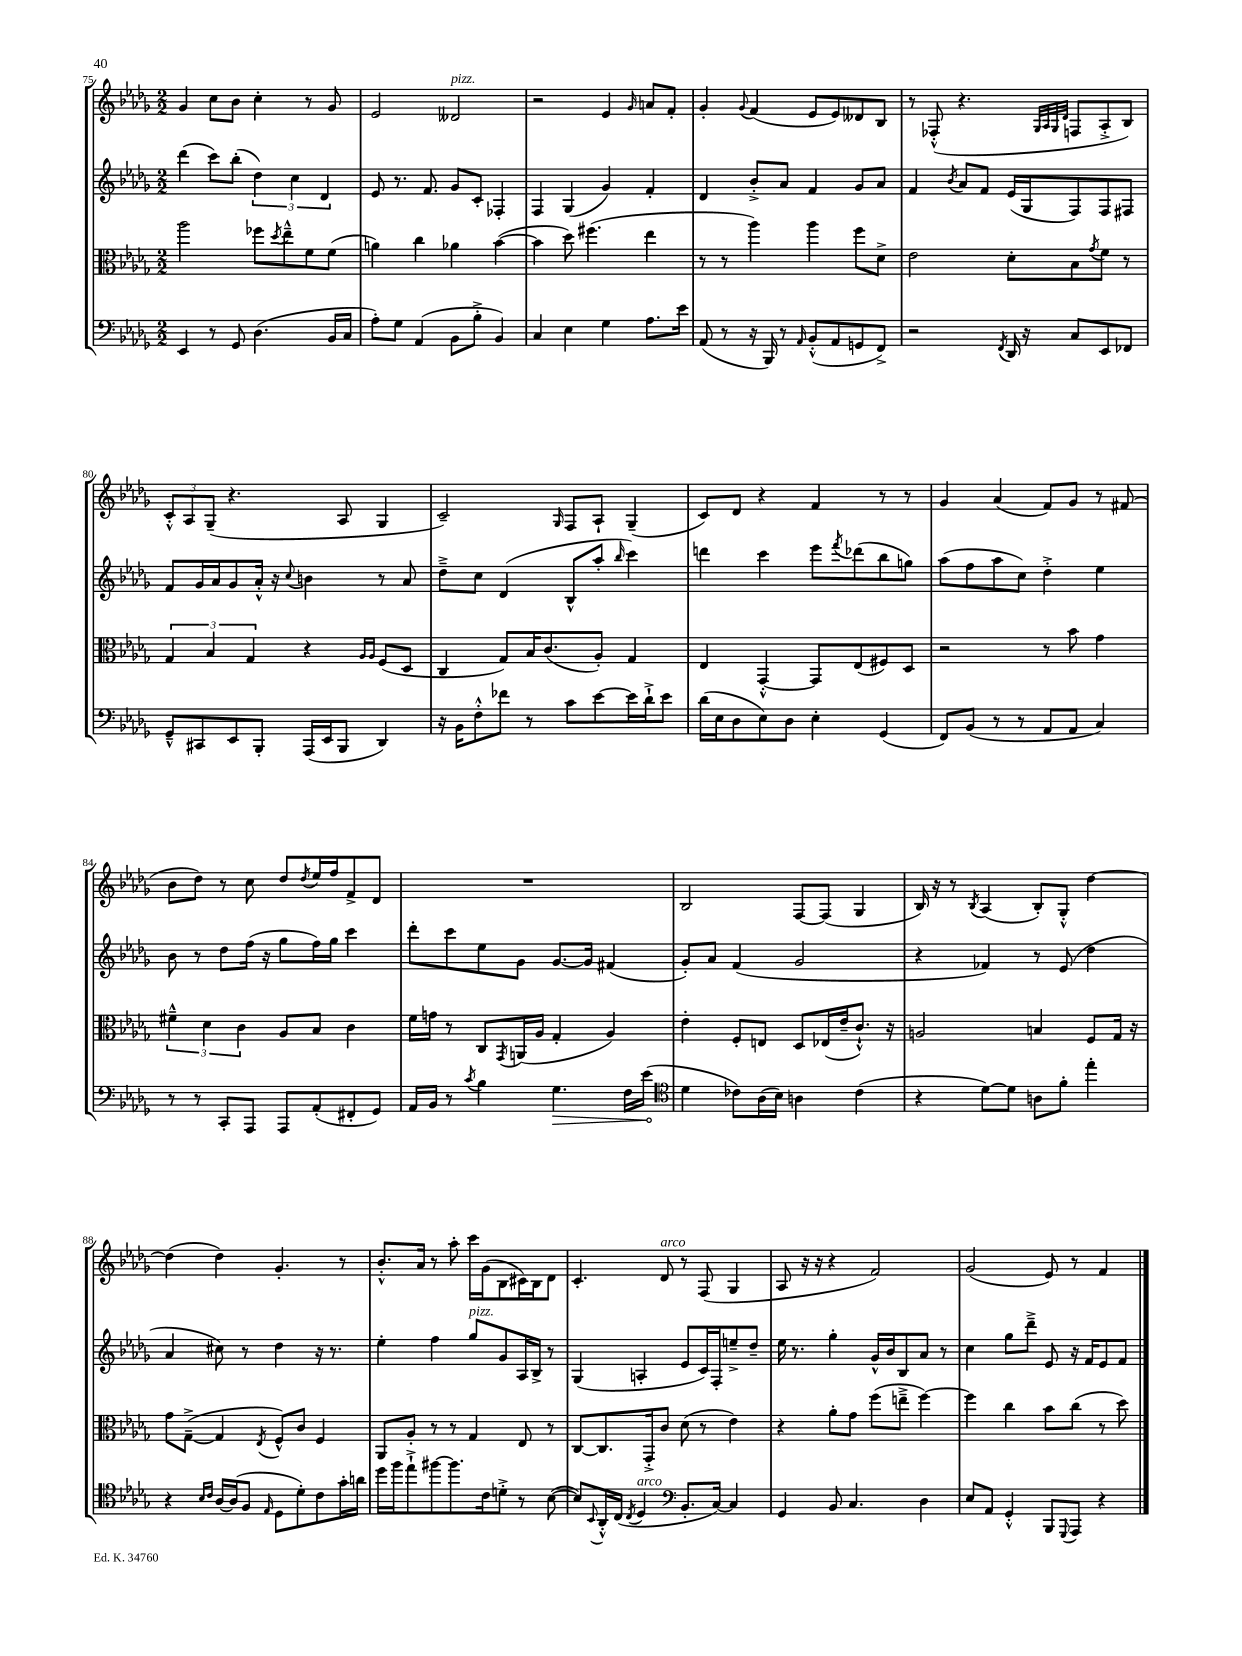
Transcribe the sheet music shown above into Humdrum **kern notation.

**kern	**dynam	**kern	**kern	**kern
*part4	*part4	*part3	*part2	*part1
*staff4	*staff4	*staff3	*staff2	*staff1
*clefF4	*	*clefC3	*clefG2	*clefG2
*k[b-e-a-d-g-]	*	*k[b-e-a-d-g-]	*k[b-e-a-d-g-]	*k[b-e-a-d-g-]
*M2/2	*	*M2/2	*M2/2	*M2/2
=75	=75	=75	=75	=75
4EE-/	.	2aa-\	(4ddd-\	4g-/
8r	.	.	8ccc\L)	8cc\L
8GG-/	.	.	(8bb-'\J	8b-\J
(4.D-\	.	8ff-X\L	6dd-\)	4cc'\
.	.	8qdd-/	.	.
.	.	8ee-~^^\	.	.
.	.	.	6cc\	.
.	.	8f\	.	8r
.	.	.	6d-/	.
16BB-/LL	.	(8f\J	.	8g-/
16C/JJ	.	.	.	.
=76	=76	=76	=76	=76
8A-'\L)	.	4an\)	8e-/	2e-/
8G-\J	.	.	8.r	.
(4AA-/	.	4cc\	.	.
.	.	.	8.f/	.
!	!	!	!	!LO:TX:a:i:t=pizz.
8BB-\L	.	4a-X\	8g-/L	2d--X/
8B-'^\J	.	.	8c'/J	.
4BB-/)	.	([4b-\	4F-X'/	.
=77	=77	=77	=77	=77
4C/	.	4b-\]	4F/	2r
4E-\	.	8dd-\)	(4G-/	.
.	.	(4.ff#X\	.	.
4G-\	.	.	4g-/)	4e-/
.	.	.	.	16qqg-/
8.A-\L	.	4ee-\	4f'/	8an/L
.	.	.	.	8f'/J
16e-\Jk	.	.	.	.
=78	=78	=78	=78	=78
(8AA-/	.	8r	4d-/	4g-'/
8r	.	8r	.	.
.	.	.	.	8qqg-/
16r	.	4aa-\)	8b-'^/L	(4f/
16BBB-/)	.	.	.	.
8r	.	.	8a-/J	.
16qqAA-/	.	.	.	.
(8BB-'^^/L	.	4aa-\	4f/	8e-/L
8AA-/	.	.	.	8e-/)
8GGn/	.	8ff\L	8g-/L	8d--X/
8FF^/J)	.	8d-^\J	8a-/J	8B-/J
=79	=79	=79	=79	=79
2r	.	2e-\	4f/	8r
.	.	.	.	(8F-X'^^/
.	.	.	8qb-/	.
.	.	.	8a-/L	4.r
.	.	.	8f/J	.
8qFF/	.	.	.	.
16DD-/	.	8d-'\L	(16e-/LL	.
16r	.	.	16G-/J	.
.	.	.	.	32qqG-/LLL
.	.	.	.	32qqA-/
.	.	.	.	32qqG-/
.	.	.	.	32qqd-/JJJ
8C/L	.	8B-\	8F/)	8Fn/L
.	.	8qg-/	.	.
8EE-/	.	8f\J	8F/	8A-'^/
8FF-X/J	.	8r	8F#X/J	8B-/J)
!!LO:LB:g=z
=80	=80	=80	=80	=80
8GG-~^^/L	.	6G-/	8f/L	12c'^^/L
.	.	.	.	12A-/
8CC#X/	.	.	16g-/L	.
.	.	6B-/	.	(12G-~/J
.	.	.	16a-/J	.
8EE-/	.	.	8g-/	4.r
.	.	6G-/	.	.
8BBB-'/J	.	.	16a-'^^/Jk	.
.	.	.	16r	.
.	.	.	8qqcc/	.
(16AAA-/LL	.	4r	4bn\	.
16EE-/J	.	.	.	.
8BBB-/J	.	.	.	8A-/
.	.	16qqA-/LL	.	.
.	.	16qqA-/JJ	.	.
4DD-/)	.	(8F/L	8r	4G-/
.	.	8D-/J	8a-/	.
=81	=81	=81	=81	=81
16r	.	4C/	8dd-~^\L	2c~/)
16BB-\KL	.	.	.	.
8F'^^\	.	.	8cc\J	.
8f-X\J	.	8G-/L)	(4d-/	.
8r	.	16B-/K	.	.
.	.	(8.c/	.	.
.	.	.	.	16qqG-/
8c\L	.	.	8B-^^/L	8F/L
[8e-\	.	8A-'/J)	8aa-'/J	8A-`/J
.	.	.	16qqbb-/	.
16e-\L]	.	4G-/	4ccc\)	(4G-~/
16d-`^\J	.	.	.	.
8e-\J	.	.	.	.
=82	=82	=82	=82	=82
(16d-\LL	.	4E-/	4dddn\	8c/L)
16E-\J	.	.	.	.
8D-\	.	.	.	8d-/J
8E-\)	.	[4GG-'^^/	4ccc\	4r
8D-\J	.	.	.	.
4E-'\	.	8GG-/L]	8eee-\L	4f/
.	.	.	8qfff/	.
.	.	(8E-/	(8ddd-X\	.
(4GG-/	.	8F#X/)	8bb-\	8r
.	.	8D-/J	8ggn\J)	8r
=83	=83	=83	=83	=83
8FF/L)	.	2r	(8aa-\L	4g-/
(8BB-/J	.	.	8ff\	.
8r	.	.	8aa-\	(4a-/
8r	.	.	8cc\J)	.
8AA-/L	.	8r	4dd-'^\	8f/L)
8AA-/J	.	8b-\	.	8g-/J
4C/)	.	4g-\	4ee-\	8r
.	.	.	.	(8f#X/
!!LO:LB:g=z
=84	=84	=84	=84	=84
8r	.	6f#X~^^\	8b-\	8b-\L
8r	.	.	8r	8dd-\J)
.	.	6d-\	.	.
8CC'/L	.	.	8dd-\L	8r
.	.	6c\	.	.
8AAA-/J	.	.	(16ff\Jk	8cc\
.	.	.	16r	.
8AAA-/L	.	8A-/L	8gg-\L	8dd-/L
.	.	.	.	8qdd-/
(8AA-'/	.	8B-/J	16ff\L)	16ee-/L
.	.	.	16gg-\JJ	16ff/J
8FF#X'/	.	4c\	4ccc\	8f^/
8GG-/J)	.	.	.	8d-/J
=85	=85	=85	=85	=85
16AA-/LL	.	16f\LL	8ddd-'\L	1r
16BB-/JJ	.	16gn\JJ	.	.
8r	.	8r	8ccc\	.
8qc/	.	.	.	.
4B-\	.	8C/L	8ee-\	.
.	.	8qGG-/	.	.
.	.	(16AAn/L	8g-\J	.
.	.	16A-/JJ	.	.
!	!LO:HP:b	!	!	!
4.G-\	>	4G-'/	[8.g-/L	.
.	.	.	16g-/Jk]	.
.	.	4A-/)	(4f#X/	.
16F\LL	.	.	.	.
(16e-\JJ	.	.	.	.
.	]	.	.	.
=86	=86	=86	=86	=86
*clefC4	*	*	*	*
4d-\	.	4e-'\	8g-'/L)	2B-/
.	.	.	8a-/J	.
8c-X\L)	.	8F'/L	(4f/	.
(16A-\L	.	8En/J	.	.
16B-\JJ)	.	.	.	.
4An\	.	8D-/L	2g-/	[8F/L
.	.	(16E-X/L	.	(8F/J]
.	.	16e-~/J	.	.
(4c-\	.	8.c`^^/J)	.	4G-/
.	.	16r	.	.
=87	=87	=87	=87	=87
4r	.	2An/	4r	16B-/)
.	.	.	.	16r
.	.	.	.	8r
.	.	.	.	8qB-/
[8d-\L)	.	.	4f-X/)	(4A-/
8d-\J]	.	.	.	.
8An\L	.	4Bn/	8r	8B-'/L)
8f'\J	.	.	(8e-/	8G-'^^/J
4ee-'\	.	8F/L	4dd-\	[4dd-\
.	.	16G-/Jk	.	.
.	.	16r	.	.
!!LO:LB:g=z
=88	=88	=88	=88	=88
4r	.	8g-\L	4a-/	(4dd-\]
.	.	([8G-~^\J	.	.
16qqB-/LL	.	.	.	.
16qqc/JJ	.	.	.	.
[16A-/LL	.	4G-/]	8cc#X\)	4dd-\)
(16A-/J]	.	.	.	.
8F/J	.	.	8r	.
16qqE-/	.	8qE-/	.	.
8D-\L	.	8F^^/L)	4dd-\	4.g-'/
8d-'\)	.	8c/J	.	.
8c\	.	4F/	16r	.
.	.	.	8.r	.
16g-'\L	.	.	.	8r
16an\JJ	.	.	.	.
=89	=89	=89	=89	=89
16dd-\LL	.	8AA-/L	4ee-'\	8.b-'^^/L
16ff\J	.	.	.	.
8ee-`^\	.	8A-'/J	.	.
.	.	.	.	16a-/Jk
[8ff#X\	.	8r	4ff\	8r
8.ff#\]	.	8r	.	8aa-'\
!	!	!	!LO:TX:a:i:t=pizz.	!
.	.	4G-/	8gg-/L	16ccc\LL
16c\k	.	.	.	(16g-\J
8dn'^\J	.	.	8g-/	8B-\
8r	.	8E-/	16A-/L	16c#X\L)
.	.	.	16B-^/JJ	16B-\J
([8B-\	.	8r	8r	8d-\J
=90	=90	=90	=90	=90
8B-/L])	.	[8C/L	(4G-/	4.c'/
8qqBB-/	.	.	.	.
16AA-'^^/L	.	8.C/]	.	.
(16C/JJ	.	.	.	.
8qC/	.	.	.	.
!LO:TX:a:i:t=arco	!	!	!	!
4D-/	.	.	4An'/	.
.	.	16GG-'^/k	.	.
!	!	!	!	!LO:TX:a:i:t=arco
.	.	8c/J	.	8d-/
*clefF4	*	*	*	*
8.BB-'/L	.	(8d-\	8e-/L	8r
.	.	8r	16c/L)	(8F/
[16C/Jk)	.	.	16F'/J	.
4C/]	.	4e-\)	8een~^/	4G-/
.	.	.	8dd-~/J	.
=91	=91	=91	=91	=91
4GG-/	.	4r	16ee-\	8A-/
.	.	.	8.r	.
.	.	.	.	16r
.	.	.	.	16r
8BB-/	.	8a-'\L	4gg-'\	4r
4.C/	.	8g-\J	.	.
.	.	(8ff\L	16g-^^/LL	2f/)
.	.	.	16b-/J	.
.	.	8een~^\J	8B-/	.
4D-\	.	[4ff\)	8a-/J	.
.	.	.	8r	.
=92	=92	=92	=92	=92
8E-/L	.	4ff\]	4cc\	(2g-/
8AA-/J	.	.	.	.
4GG-'^^/	.	4cc\	8gg-\L	.
.	.	.	8ddd-~^\J	.
8BBB-/L	.	8b-\L	8e-/	8e-/)
8qqGGG-/	.	.	.	.
8AAA-/J	.	(8cc\J	16r	8r
.	.	.	16f/KL	.
4r	.	8r	8e-/	4f/
.	.	8dd-\)	8f/J	.
==	==	==	==	==
*-	*-	*-	*-	*-
